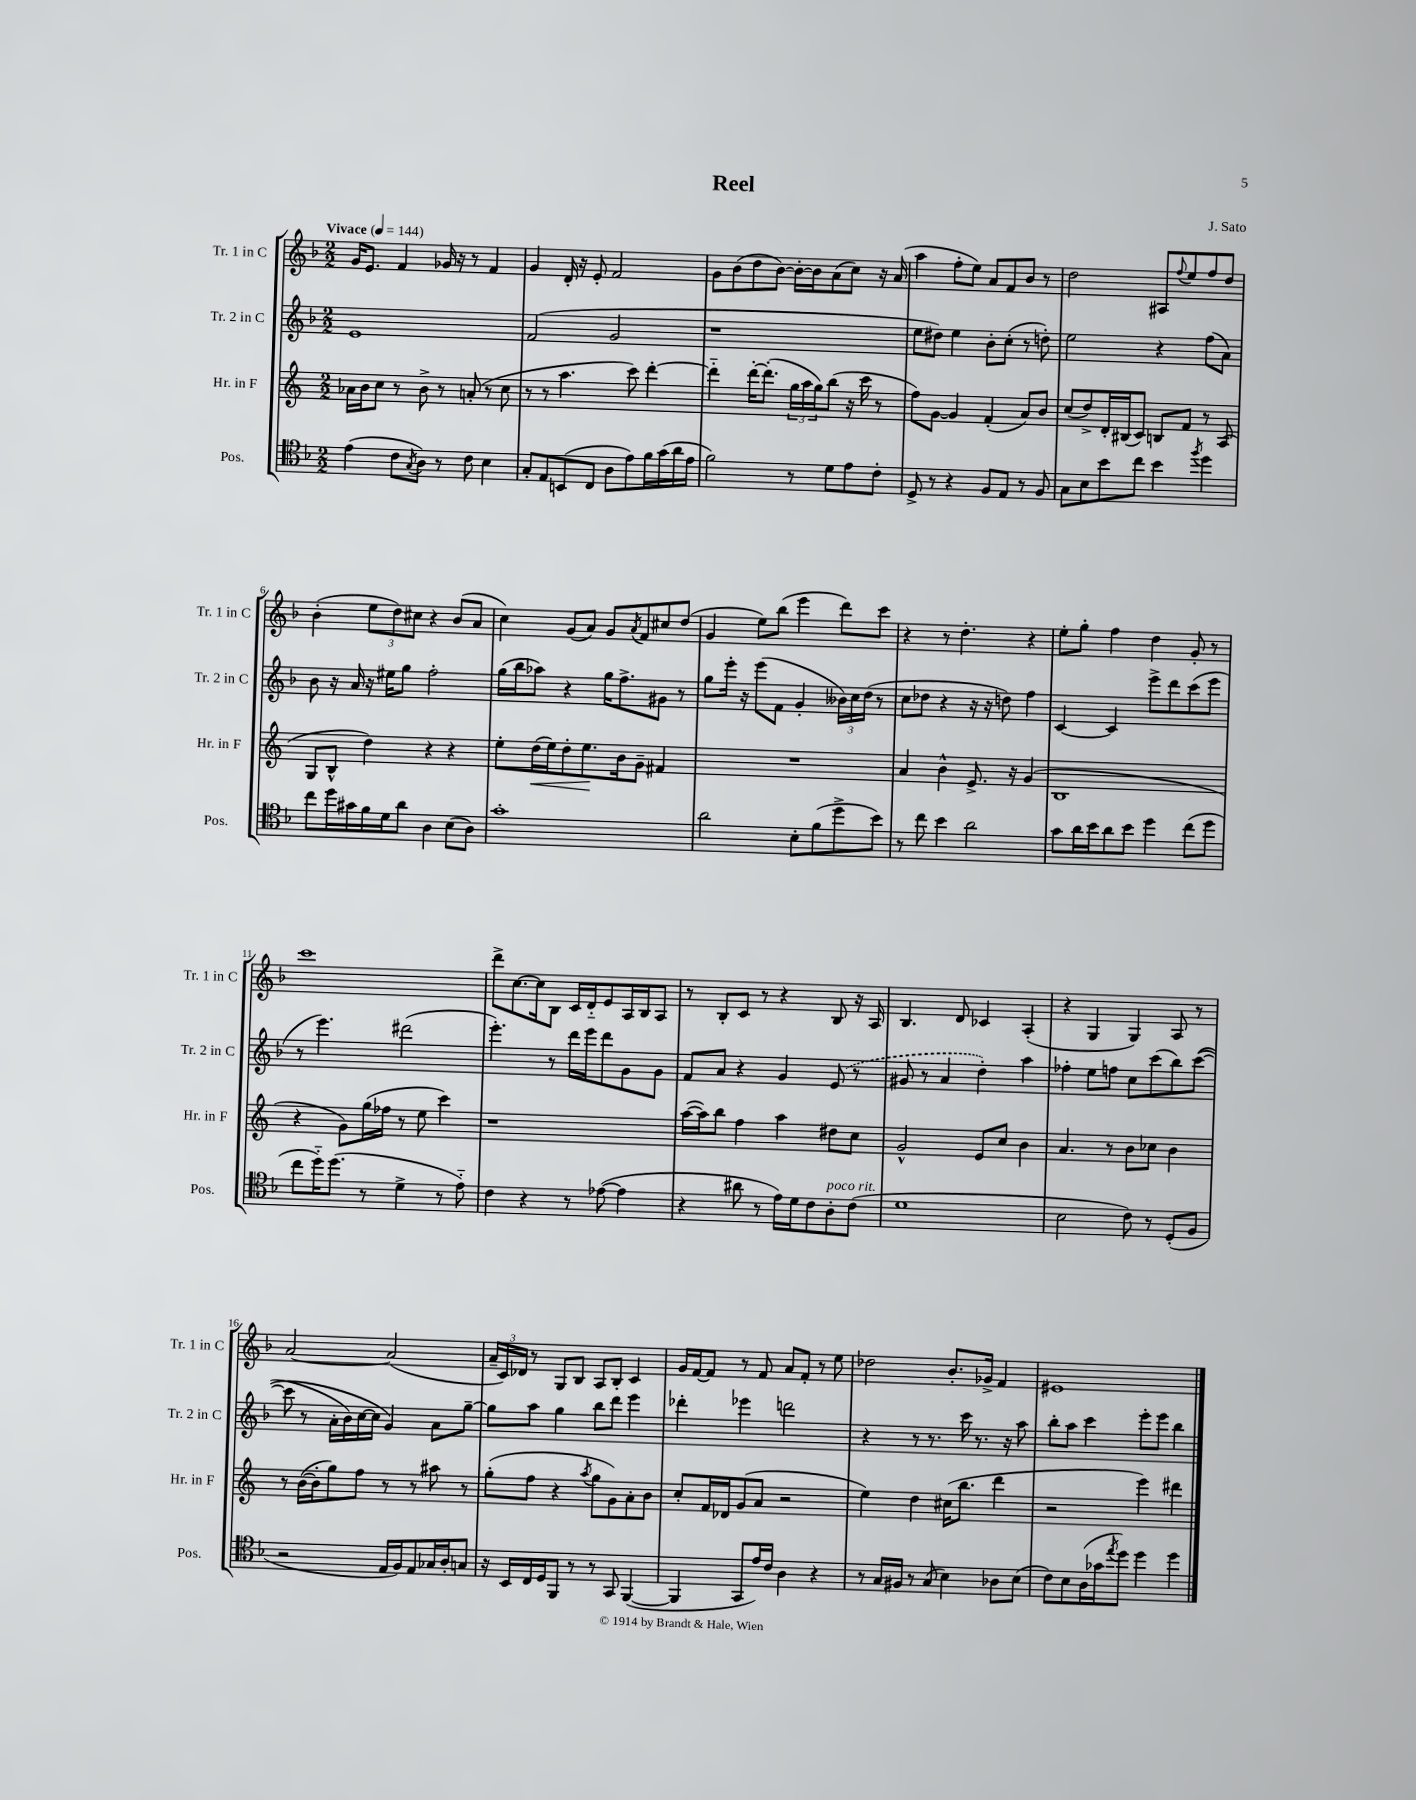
\header { title = "Reel" composer = "J. Sato" }
<<
\new StaffGroup <<
\new Staff = "s0" \with { instrumentName = "Tr. 1 in C" shortInstrumentName = "Tr. 1 in C" } {
    \clef treble \key f \major \numericTimeSignature \time 2/2 \tempo "Vivace" 4 = 144
    g'16 e'8. f'4 ges'16 r16 r8 f'4 |
    g'4 d'16-. r16 e'8-. f'2 |
    g'8 bes'8( d''8 bes'8~) bes'16~-. bes'16 a'8( c''8) r16 a'16( |
    a''4 f''8-. e''8) a'8 f'8 bes'8 r8 |
    d''2 ais8 \appoggiatura { f''8 } e''8 f''8 d''8 |
    bes'4-.( \tuplet 3/2 { e''8 d''8) cis''8 } r4 bes'8( a'8 |
    c''4) g'8( a'8) g'8 \acciaccatura { a'8 } f'8 cis''8 d''8( |
    g'4 e''8) bes''8( e'''4 d'''8) c'''8 |
    r4 r8 d''4.-. r4 |
    e''8-. g''8-. f''4 d''4 g'8-. r8 |
    c'''1 |
    d'''8-> c''8.~ c''16 bes8 c'16 d'16-_ e'8 a16 bes16 a8 |
    r8 bes8-. c'8 r8 r4 bes8 r16 a16 |
    bes4. d'8 ces'4 a4-.( |
    r4 g4 g4) a8 r8 |
    a'2~ a'2( |
    \tuplet 3/2 { a'16-- c'16) des'16 } r8 g8 bes8 a8 bes8-. c'4 |
    g'16 f'16~ f'8 r8 f'8 a'8 f'8-. r8 e''8 |
    des''2 bes'8.-. ges'16-> f'4 |
    eis'1 \bar "|." |
}
\new Staff = "s1" \with { instrumentName = "Tr. 2 in C" shortInstrumentName = "Tr. 2 in C" } {
    \clef treble \key f \major \numericTimeSignature \time 2/2
    e'1 |
    f'2( g'2 |
    r1 |
    e''8 dis''8) e''4 bes'8-. c''8-.( r8 d''8-.) |
    e''2 r4 f''8( a'8) |
    bes'8 r16 a'16 r16 eis''16 g''8 f''2-. |
    g''16( bes''16 aes''8) r4 g''16 f''8.-> gis'8 r8 |
    g''8 e'''16-. r16 e'''8( f'8 g'4-. \tuplet 3/2 { beses'16) c''16 d''16( } r8 |
    c''8 des''8 r4 r16 r16 d''8) f''4 |
    c'4~ c'4 e'''8-> d'''8 c'''8( e'''8 |
    r8 e'''4.) dis'''2( |
    e'''4.-.) r8 d'''16 e'''16 d'''8 g'8 g'8 |
    f'8 a'8 r4 g'4 \once \slurDashed e'8( r8 |
    gis'8 r8 a'4 d''4-.) a''4 |
    fes''4-. e''8 f''8 c''8 c'''8( bes''8) c'''8~(\( |
    c'''8 r8 a'16-. bes'16) c''16~ c''16 g'4\) a'8 g''8~-- |
    g''8 a''8 g''4 bes''8 d'''8 e'''4 |
    des'''4-. ees'''4 d'''2 |
    r4 r8 r8. c'''16 r8. r16 a''8 |
    bes''8-. a''8 c'''4 e'''8-. e'''8 bes''4 \bar "|." |
}
\new Staff = "s2" \with { instrumentName = "Hr. in F" shortInstrumentName = "Hr. in F" } {
    \clef treble \key c \major \numericTimeSignature \time 2/2
    aes'16 b'16 c''8 r8 b'8-> r8 a'8-.( r8 c''8 |
    r8 r8 a''4. c'''8) d'''4~-. |
    d'''4-_ d'''16~-. d'''8.-.( \tuplet 3/2 { g''16 a''16 g''16) } b''8( r16 c'''16 r8 |
    f''8) g'8~ g'4 f'4-.( a'8) b'8 |
    c''8( d''8->) d'16-. bis16( c'8) b8 f'8 r8 a8( |
    g8 b8-^ d''4) r4 r4 |
    e''8-. d''16\<( e''16) d''8-. e''8.\! b'16 g'8-- fis'4 |
    R1 |
    a'4 b'4-^ e'8.-> r16 g'4( |
    b1 |
    r4 g'8) g''16( fes''16 r8 e''8 c'''4) |
    r1 |
    a''16~( a''16) b''8 f''4 a''4 dis''8 c''8 |
    g'2-^ e'8 c''8 b'4 |
    a'4. r8 b'8 ces''8 b'4 |
    r8 b'16~( b'16-. g''8) f''8 r8 r8 ais''8 r8 |
    g''8-.( f''8 r4 \acciaccatura { a''8 } g''8 g'8) a'8-. b'8 |
    c''8-. f'16 des'16 g'8( a'8 r2 |
    e''4) d''4 cis''16( b''8. d'''4 |
    r2 e'''4) dis'''4 \bar "|." |
}
\new Staff = "s3" \with { instrumentName = "Pos." shortInstrumentName = "Pos." } {
    \clef tenor \key f \major \numericTimeSignature \time 2/2
    e'4( c'8 \acciaccatura { g8 } a8) r8 c'8 bes4 |
    g8-. e8 b,8( c8 a8 e'8) f'16 g'16( a'16 e'16 |
    f'2) r8 d'8 e'8 c'8-. |
    d8-> r8 r4 f8 e8 r8 f8 |
    g8 bes8 bes'8 c''8 bes'4 \acciaccatura { f''8 } d''4 |
    c''8 d''16 gis'16 f'16 d'16 a'8 a4 bes8( a8) |
    g'1-. |
    a'2 bes8-. f'8( d''8-> bes'8) |
    r8 c''8 bes'4 a'2 |
    g'8 a'16 bes'16 a'8 bes'8 d''4 c''8( d''8 |
    c''8 d''16-_) d''8.( r8 d'4-> r8 e'8-_) |
    c'4 r4 r8 ees'8~( ees'4 |
    r4 ais'8 r8 e'16) d'16 c'8 a8-.^\markup { \italic "poco rit." } c'8( |
    d'1 |
    bes2 c'8) r8 d8-.( f8 |
    r2 e16 f16) e8 ges16 a16-. g8 |
    r16 bes,16 c16 d16 f,8 r8 r8 g,8 f,4~( |
    f,4 g,8 e'16) c'16 a4 r4 |
    r8 g16 fis16 r8 g8( bes4) aes8 bes8( |
    c'8) bes8 a16( ges'16 \acciaccatura { e''8 } d''8) d''4 d''4 \bar "|." |
}
>>
>>
